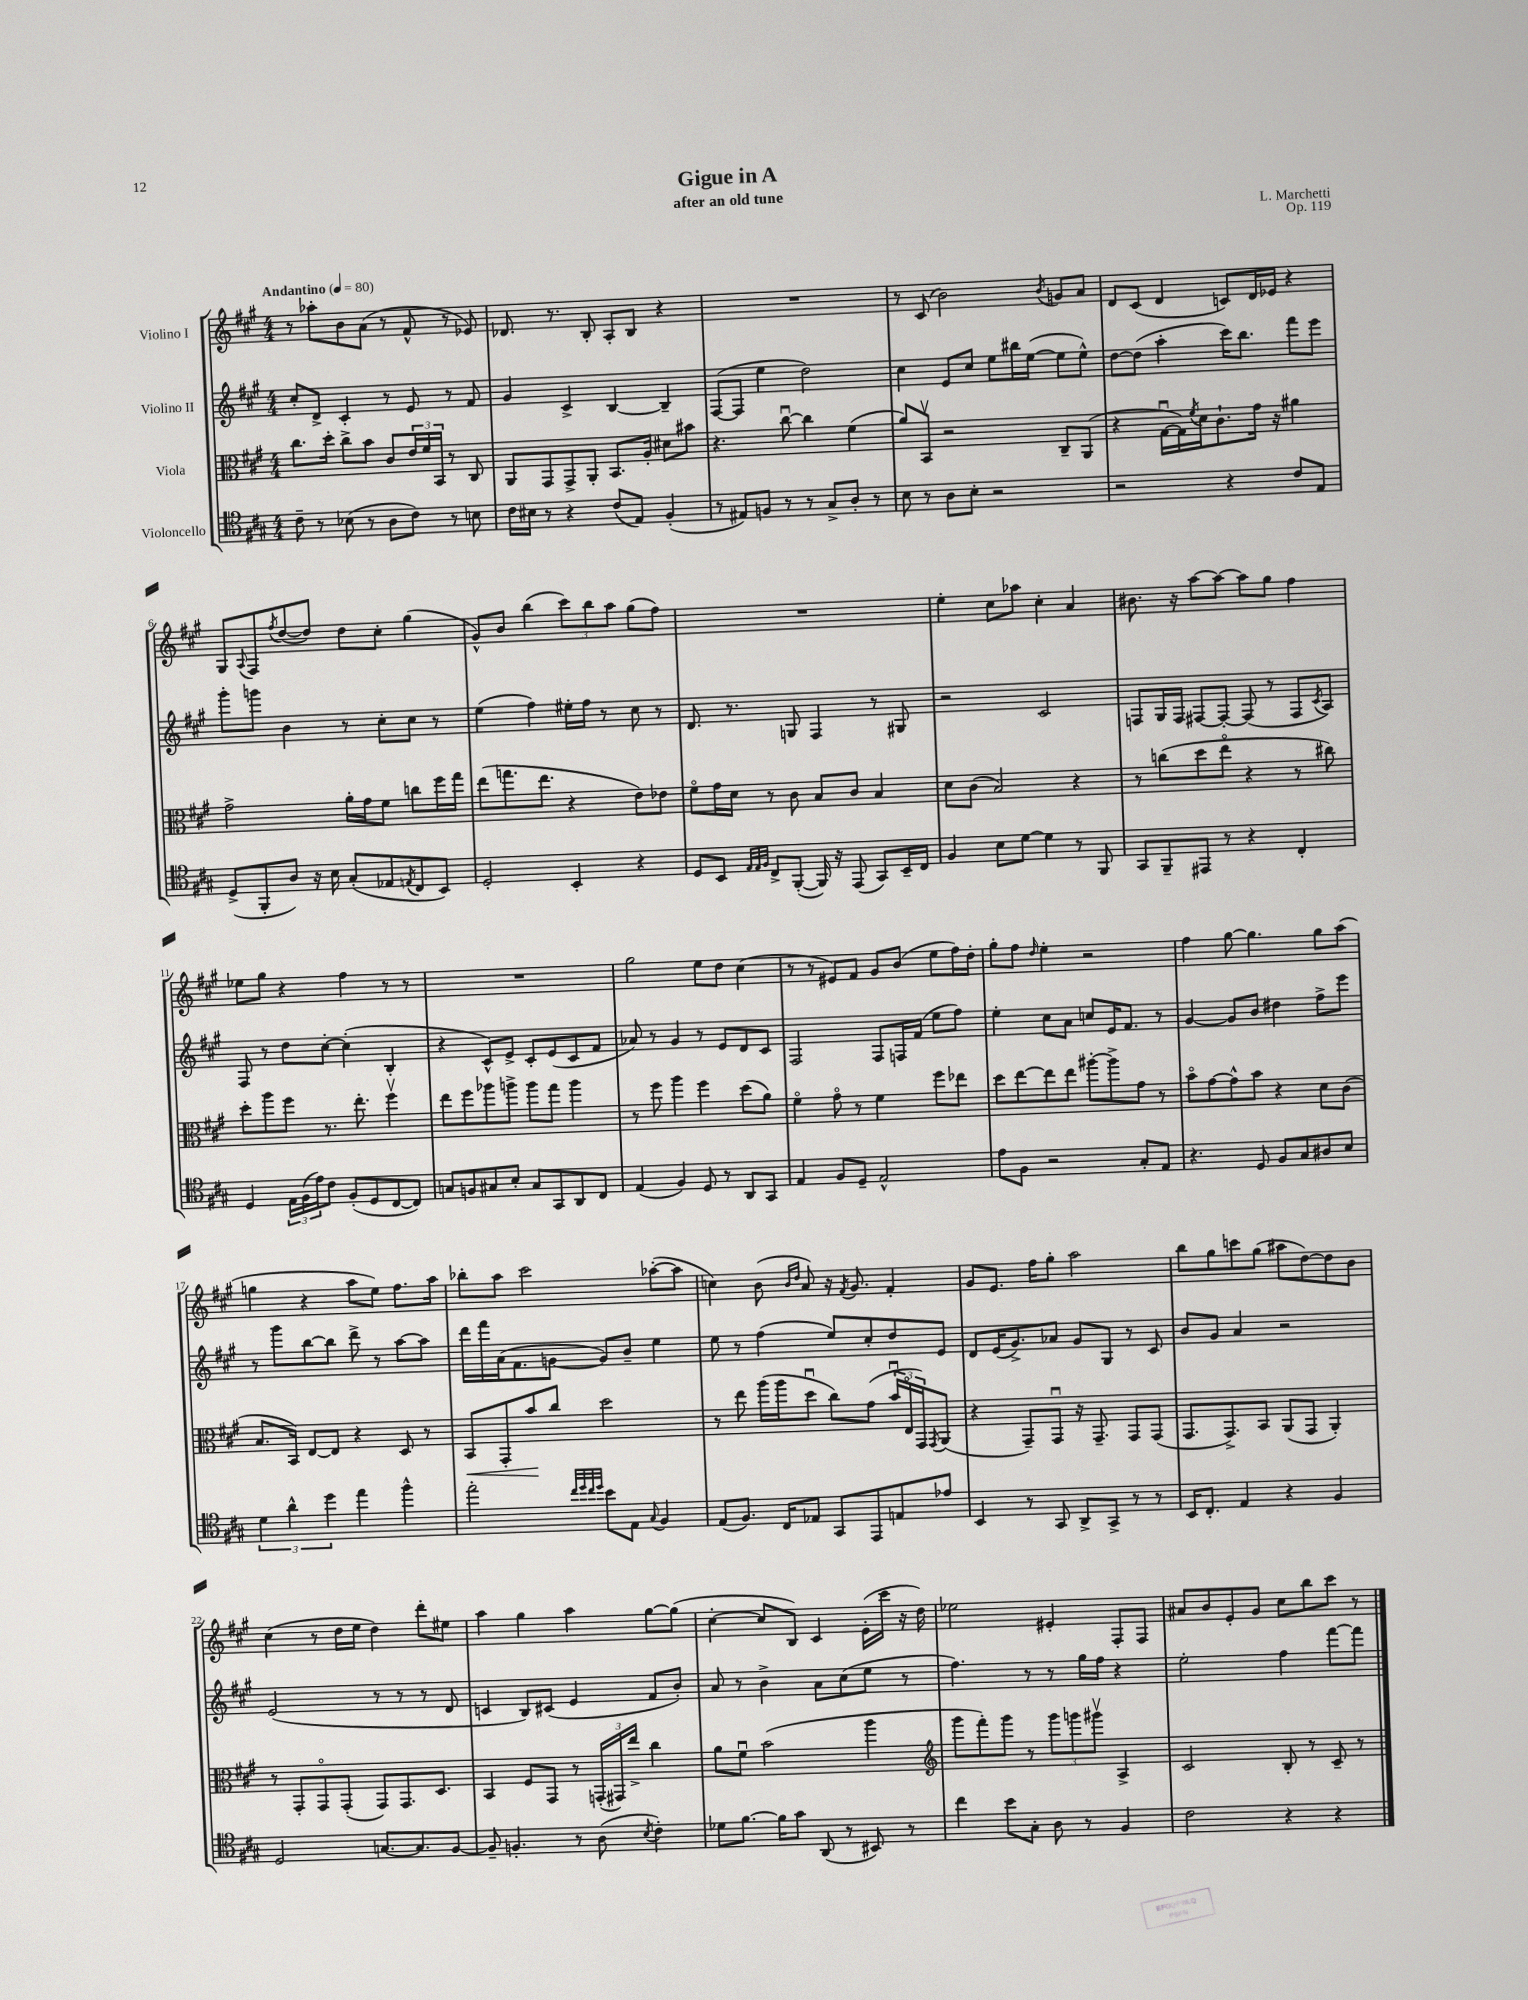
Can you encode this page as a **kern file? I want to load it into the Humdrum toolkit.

**kern	**kern	**dynam	**kern	**kern
*part4	*part3	*part3	*part2	*part1
*staff4	*staff3	*staff3	*staff2	*staff1
*I"Violoncello	*I"Viola	*	*I"Violino II	*I"Violino I
*clefC4	*clefC3	*	*clefG2	*clefG2
*k[f#c#g#]	*k[f#c#g#]	*	*k[f#c#g#]	*k[f#c#g#]
*M4/4	*M4/4	*	*M4/4	*M4/4
*MM80	*MM80	*	*MM80	*MM80
=1	=1	=1	=1	=1
!	!	!	!	!LO:TX:a:B:t=Andantino
8c#~\	8.cc#\L	.	8cc#'/L	8r
8r	.	.	8d^/J	8aa-X'\L
.	16dd'\Jk	.	.	.
(8B-X\	8cc#^\L	.	4c#'/	8b\
8r	8b\J	.	.	(8a\J
8A\L	8c#/L	.	8r	8r
8c#\J)	24e/L	.	8e/	8f#^^/
.	24f#/	.	.	.
.	24BB/JJ	.	.	.
8r	8r	.	8r	8r
8Bn\	8C#/	.	8f#/	8e-X/)
=2	=2	=2	=2	=2
16c#\LL	8AA/L	.	4g#/	8.d-X/
16B#X\JJ	.	.	.	.
8r	8GG#/	.	.	.
.	.	.	.	8.r
4r	8GG#^/	.	4c#^/	.
.	8AA'/J	.	.	8B'/
(8c#/L	8.BB/L	.	[4B/	8A'/L
8E/J)	.	.	.	8B/J
.	16A'/Jk	.	.	.
(4F#'/	8d#X\L	.	4B~/]	4r
.	8b#X\J	.	.	.
=3	=3	=3	=3	=3
8r	4.r	.	([8F#/L	1r
8E#X/L)	.	.	8F#/J]	.
8Fn/J	.	.	4ee\	.
8r	[8cc#u\	.	.	.
8r	4cc#\]	.	2dd\)	.
8G#^/L	.	.	.	.
8A'/J	(4f#\	.	.	.
8r	.	.	.	.
=4	=4	=4	=4	=4
8B\	8a/L)	.	4cc#\	8r
8r	8BBv/J	.	.	(8c#/
8A\L	2r	.	8e/L	2b\)
8B'\J	.	.	8cc#/J	.
2r	.	.	8ee\L	.
.	.	.	16bb#X\L	.
.	.	.	([16ee\JJ	.
.	.	.	.	8qb/
.	8C#~/L	.	8ee\L]	8gn/L
.	(8AA/J	.	8ee^^\J)	8a/J
=5	=5	=5	=5	=5
2r	4r	.	[8dd\L	8d/L
.	.	.	(8dd\J]	(8c#/J
.	[16G#u\LL	.	4aa'\	4d/
.	16G#\])	.	.	.
.	8qf#/	.	.	.
.	16d\J	.	.	.
.	8.c#`\	.	.	.
4r	.	.	16ccc#\KL)	8cn/L)
.	.	.	8.bb\J	.
.	16g#\Jk	.	.	16d/L
.	16r	.	.	16e-X/JJ
8c#/L	4a#X\	.	8fff#\L	4r
8E/J	.	.	8eee\J	.
!!LO:LB:g=z
=6	=6	=6	=6	=6
(8D^/L	2g#^\	.	8ggg#'\L	8G#/L
.	.	.	.	8qqA/
8FF#'/	.	.	8gggn\J	8F#/
.	.	.	.	8qff#/
8A/J)	.	.	4b\	([8dd/
16r	.	.	.	8dd/J])
16B\	.	.	.	.
(8G#'/L	16a'\LL	.	8r	8dd\L
.	16g#\J	.	.	.
8E-X/	8f#\J	.	8cc#'\L	8cc#'\J
8qEn/	.	.	.	.
8C#/	8ccn\L	.	8cc#\J	(4gg#\
8BB/J)	16ff#\L	.	8r	.
.	16gg#\JJ	.	.	.
=7	=7	=7	=7	=7
2D'/	(8ee\L	.	(4ee\	8g#^^/L)
.	8.ggn\	.	.	8b/J
.	.	.	4ff#\)	(4bb\
.	8.ee\J	.	.	.
4BB'/	4r	.	16ee#X'\LL	12ccc#\L)
.	.	.	16ff#\JJ	.
.	.	.	.	12bb\
.	.	.	8r	.
.	.	.	.	12aa\J
4r	8e\L)	.	8cc#\	(8gg#\L
.	8e-X\J	.	8r	8ff#\J)
=8	=8	=8	=8	=8
8D/L	8f#\L	.	8.d/	1r
8BB/J	16g#\L	.	.	.
.	16d\JJ	.	8.r	.
32qqE/LLL	.	.	.	.
32qqE/	.	.	.	.
32qqF#/JJJ	.	.	.	.
8C#^/L	8r	.	.	.
([8FF#'/J	8c#\	.	8Gn/	.
16FF#/])	8B/L	.	4F#/	.
16r	.	.	.	.
(8EE/	8c#/J	.	.	.
8GG#/L)	4B/	.	8r	.
16BB~/L	.	.	8G#X/	.
16C#/JJ	.	.	.	.
=9	=9	=9	=9	=9
4F#/	8d\L	.	2r	4ee'\
.	(8c#\J	.	.	.
8B\L	2B/)	.	.	8cc#\L
[8d\J	.	.	.	8aa-X\J
4d\]	.	.	2c#/	4cc#'\
8r	4r	.	.	4a/
8FF#/	.	.	.	.
=10	=10	=10	=10	=10
8GG#/L	8r	.	8Fn/L	8.b#X\
8FF#~/	(8ccn\L	.	16G#/L	.
.	.	.	16F/JJ	16r
8EE#X/J	8dd\	.	[8F#X/L	[8aa\L
8r	8ee\J	.	8F#'/J_	8aa\J_
4r	4r	.	(8F#/]	8aa\L]
.	.	.	8r	8gg#\J
4C#'/	8r	.	8F#/L	4ff#\
.	.	.	8qc#/	.
.	8cc#X\)	.	8A/J)	.
!!LO:LB:g=z
=11	=11	=11	=11	=11
4D/	8dd'\L	.	8F#/	8ee-X\L
.	8aa\	.	8r	8gg#\J
24E\LL	8ff#\J	.	8dd\L	4r
(24F#\	.	.	.	.
24e\J)	.	.	.	.
8c#\J	8.r	.	[8cc#'\J	.
(8F#'/L	.	.	(4cc#'\]	4ff#\
.	8.ee'\	.	.	.
8D/	.	.	.	.
[8C#/	4ff#v\	.	4B'/	8r
8C#/J])	.	.	.	8r
=12	=12	=12	=12	=12
8Gn/L	8ee\L	.	4r	1r
8Fn/	8ff#\	.	.	.
8G#X/	8aa-X\	.	8c#^^/L)	.
8B'/J	8aan^\J	.	8e^/J	.
8G#/L	8aa\L	.	8c#'/L	.
8GG#/	8gg#\J	.	(8e/	.
8AA/	4aa\	.	8c#/	.
8C#/J	.	.	8f#/J	.
=13	=13	=13	=13	=13
(4E/	8r	.	8a-X/)	2gg#\
.	8ff#\	.	8r	.
4F#/)	4aa\	.	4g#/	.
8D/	4ff#\	.	8r	8ee\L
8r	.	.	8e/L	8dd\J
8AA/L	(8dd\L	.	8d/	(4cc#\
8GG#/J	8a\J)	.	8c#/J	.
=14	=14	=14	=14	=14
4E/	4f#\	.	2F#/	8r
.	.	.	.	8r
8F#/L	8g#\	.	.	8e#X/L)
8D~/J	8r	.	.	8f#/J
2E^^/	4f#\	.	8F#/L	8g#/L
.	.	.	16Fn/L	(8b/J
.	.	.	(16f#/JJ	.
.	8ff#\L	.	8ee\L	8ee\L
.	8ee-X\J	.	8ff#\J)	16ff#\L)
.	.	.	.	16dd'\JJ
=15	=15	=15	=15	=15
8e\L	8dd\L	.	4ee'\	8gg#'\L
8F#\J	[8ee\	.	.	8ff#\J
.	.	.	.	16qqdd/
2r	8ee\]	.	8cc#\L	4ee'\
.	8ee\J	.	8a\J	.
.	[8aa#X'\L	.	8ccn/L	2r
.	8aa#^\]	.	16e/K	.
.	.	.	8.f#/J	.
8G#'/L	8g#\J	.	.	.
8E/J	8r	.	8r	.
=16	=16	=16	=16	=16
4.r	8b\L	.	[4g#/	4ff#\
.	[8g#\	.	.	.
.	8g#^^\]	.	8g#/L]	[8gg#\
8D/	8b\J	.	8b/J	4.gg#\]
8F#/L	4r	.	4dd#X\	.
8G#/	.	.	.	.
8A#X/	8d\L	.	8ff#^\L	8gg#\L
8B/J	(8c#\J	.	8eee\J	(8aa\J
!!LO:LB:g=z
=17	=17	=17	=17	=17
6d\	8.B/L	.	8r	4ggn\
.	.	.	8ggg#\L	.
6a^^\	.	.	.	.
.	16BB/Jk)	.	.	.
.	[8E/L	.	[8bb\	4r
6dd\	.	.	.	.
.	8E/J]	.	8bb\J]	.
4ee\	4r	.	8ddd^\	8aa\L
.	.	.	8r	8ee\J)
4ff#^^\	8D/	.	[8aa\L	8.ff#\L
.	8r	.	8aa\J]	.
.	.	.	.	16aa\Jk
=18	=18	=18	=18	=18
!	!	!LO:HP:b	!	!
2ee'\	8BB/L	<	16ddd\LL	8bb-X'\L
.	.	.	16fff#\	.
.	8GG#'/	.	(16a\J	8aa\J
.	.	.	8.f#\	.
.	8b/	.	.	2ccc#\
.	8cc#/J	[	[8gn\J	.
32qqcc#/LLL	.	.	.	.
32qqdd/	.	.	.	.
32qqcc#/	.	.	.	.
32qqdd/JJJ	.	.	.	.
8b\L	2dd\	.	8g/L])	.
8E\J	.	.	8b~/J	.
8qqG#/	.	.	.	.
4F#/	.	.	4ee\	([8aa-X'\L
.	.	.	.	8aa-\J]
=19	=19	=19	=19	=19
(8E/L	8r	.	8ee\	4ccn\)
8.F#/J)	8ee\	.	8r	.
.	(16aa\LL	.	(4ff#\	(8b\
16C#/KL	16aa\J	.	.	.
.	.	.	.	16qqb/LL
.	.	.	.	16qqdd/JJ
8E-X/J	8ddu\J	.	.	8a/)
8GG#/L	8cc#\L)	.	8ee/L)	16r
.	.	.	.	8qf#/
.	.	.	.	8.g#/
8EE/	(8g#\J	.	8cc#'/	.
8En/	24bu/LL	.	8dd/	4f#'/
.	24E/	.	.	.
.	24GG#/J)	.	.	.
.	8qGG#/	.	.	.
8e-X/J	(8AA/J	.	8e/J	.
=20	=20	=20	=20	=20
4BB/	4r	.	8d/L	8g#/L
.	.	.	(16e/K	8.e/J
.	.	.	8.g#^/)	.
8r	8GG#~/L)	.	.	.
.	.	.	.	16ff#\KL
8GG#/	8GG#u/J	.	8a-X/J	8gg#'\J
8AA^/L	16r	.	8g#/L	2aa\
.	8.GG#~/	.	.	.
8GG#^/J	.	.	8G#/J	.
8r	8GG#/L	.	8r	.
8r	(8GG#/J	.	8c#/	.
=21	=21	=21	=21	=21
16BB/KL	8.GG#/L	.	8b/L	8bb\L
8.C#'/J	.	.	.	.
.	.	.	8g#/J	8gg#\
.	8.GG#^/)	.	.	.
4E/	.	.	4a/	8cccn\
.	8BB/J	.	.	(8gg#\J
4r	(8AA/L	.	2r	8aa#X\L
.	8GG#/J	.	.	[8dd\)
4F#/	4AA'/)	.	.	8dd\]
.	.	.	.	8b\J
!!LO:LB:g=z
=22	=22	=22	=22	=22
2D/	8r	.	(2e/	(4cc#\
.	8GG#'/L	.	.	.
.	8GG#/	.	.	8r
.	(8GG#'/J	.	.	16dd\LL
.	.	.	.	16ee\JJ
[8.Gn/L	8GG#/L)	.	8r	4dd\)
.	8.GG#/	.	8r	.
8.G/]	.	.	.	.
.	.	.	8r	8ddd'\L
.	8.D/J	.	.	.
[8F#/J	.	.	8d/	8ee#X\J
=23	=23	=23	=23	=23
8F#~/]	4BB/	.	4cn/	4aa\
4.Fn'/	.	.	.	.
.	8F#/L	.	8B/L)	4gg#\
.	8GG#/J	.	(8c#X/J	.
8r	8r	.	4e/	4aa\
(8A\	(24GGn'/LL	.	.	.
.	24GG#X/)	.	.	.
.	24ee^/JJ	.	.	.
8qB/	.	.	.	.
4c#'\)	4cc#\	.	8f#/L	[8gg#\L
.	.	.	8b'/J)	(8gg#\J]
=24	=24	=24	=24	=24
8d-X\L	8a\L	.	8a/	[4cc#'\
[8.f#\J	8f#u\J	.	8r	.
.	(2b\	.	4b^\	8cc#/L]
16f#\KL]	.	.	.	.
8g#\J	.	.	.	8B/J)
(8AA/	.	.	8a\L	4c#/
8r	.	.	(8cc#\	.
8BB#X/)	4aa\	.	8ee\J	(16e'\LL
.	.	.	.	16ccc#\JJ
8r	.	.	8r	16r
.	.	.	.	16dd\)
=25	=25	=25	=25	=25
*	*clefG2	*	*	*
4cc#\	8ggg#\L	.	4.ff#\)	2ee-X\
.	8fff#'\)	.	.	.
8b\L	8ggg#\J	.	.	.
8G#'\J	8r	.	8r	.
8A\	12ggg#\L	.	8r	4e#X'/
.	12gggn\	.	.	.
8r	.	.	16gg#\LL	.
.	12ggg#Xv\J	.	.	.
.	.	.	16ff#\JJ	.
4F#/	4A^/	.	4r	8F#'/L
.	.	.	.	8F#/J
=26	=26	=26	=26	=26
2c#\	2c#/	.	2ee'\	8a#X/L
.	.	.	.	8b/
.	.	.	.	8e'/
.	.	.	.	8g#/J
4r	8B'/	.	4ff#\	8cc#\L
.	8r	.	.	8bb\
4r	8c#~/	.	[8fff#\L	8ccc#\J
.	8r	.	8fff#\J]	8r
==	==	==	==	==
*-	*-	*-	*-	*-
